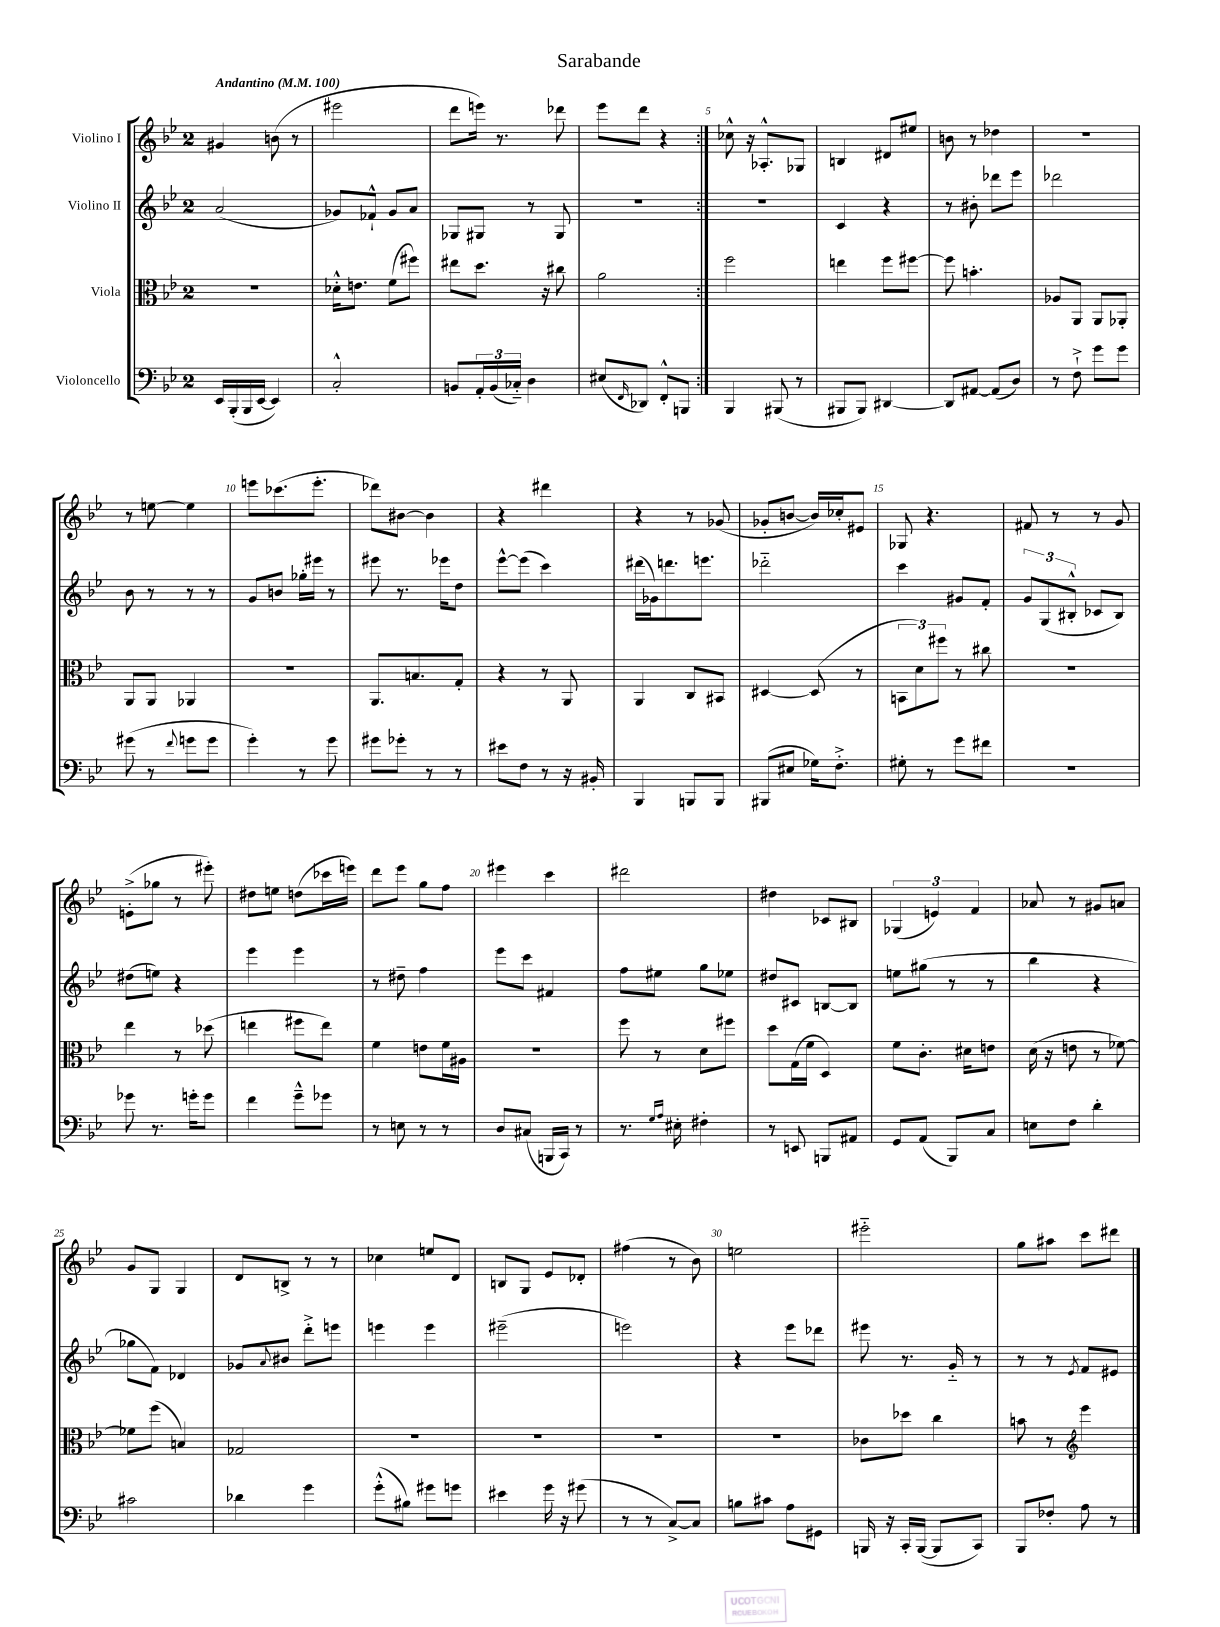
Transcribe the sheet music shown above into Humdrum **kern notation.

**kern	**kern	**kern	**kern
*staff4	*staff3	*staff2	*staff1
*clefF4	*clefC3	*clefG2	*clefG2
*k[b-e-]	*k[b-e-]	*k[b-e-]	*k[b-e-]
*M2/4	*M2/4	*M2/4	*M2/4
*MM100	*MM100	*MM100	*MM100
16EE-/LL	2r	(2a/	4g#/
(16BBB-'/	.	.	.
16BBB-/	.	.	.
[16EE-/JJ	.	.	.
4EE-/])	.	.	(8b\
.	.	.	8r
=	=	=	=
2C'^^/	16d-'^^\LK	8g-/L)	2eee#\
.	8.e\J	.	.
.	.	8f-`^^/J	.
.	(8f\L	8g-/L	.
.	8ff#\J)	8a/J	.
=	=	=	=
8BB/L	8ee#\L	8G-/L	8ddd\L
24AA'/L	8.dd\J	8G#/J	16eee\Jk)
(24BB/	.	.	.
.	.	.	8.r
24C-'~/JJ)	.	.	.
4D\	.	8r	.
.	16r	.	.
.	8cc#\	8G#/	8ddd-\
=	=	=	=
(8E#/L	2a\	2r	8eee-\L
16qqFF/	.	.	.
8DD-/J)	.	.	8ddd\J
8FF'^^/L	.	.	4r
8BBB/J	.	.	.
=:|!	=:|!	=:|!	=:|!
4BBB-/	2ff\	2r	8cc-^^\
.	.	.	16r
.	.	.	8.A-'^^/L
(8BBB#/	.	.	.
8r	.	.	8G-/J
=	=	=	=
8BBB#/L	4ee\	4c/	4B/
8BBB#/J)	.	.	.
[4DD#/	8ff\L	4r	8d#/L
.	[8ff#\J	.	8ee#/J
=	=	=	=
8DD#/]L	8ff#\]	8r	8b\
[8AA#/J	4.b'\	8b#'\	8r
(8AA#/]L	.	8ddd-\L	4dd-\
8D/J)	.	8eee-\J	.
=	=	=	=
8r	8A-/L	2ddd-\	2r
8F`^\	8AA/J	.	.
8g\L	8AA/L	.	.
8g\J	8AA-'/J	.	.
=	=	=	=
(8g#\	8AA/L	8b-\	8r
8r	8AA/J	8r	[8ee\
8qqf/	.	.	.
8g\L	4AA-/	8r	4ee\]
8g\J	.	8r	.
=	=	=	=
4g'\)	2r	8g/L	8eee\L
.	.	8b/J	(8.ccc-\
8r	.	16gg-'\LL	.
.	.	16eee#\JJ	8.eee'\J
8g\	.	8r	.
=	=	=	=
8g#\L	8.AA/L	8eee#\	8ddd-\L)
8g-'\J	.	8.r	[8b#\J
.	8.B/	.	.
8r	.	.	4b#\]
.	.	16eee-\LK	.
8r	8G'/J	8dd\J	.
=	=	=	=
8e#\L	4r	[8eee-^^\L	4r
8F\J	.	(8eee-\]J	.
8r	8r	4ccc\)	4ddd#\
16r	8AA/	.	.
16BB#'/	.	.	.
=	=	=	=
4BBB-/	4AA/	(16ddd#\LL	4r
.	.	16g-\J)	.
.	.	8.ddd\	.
8BBB/L	8C/L	.	8r
.	.	8.eee\J	.
8BBB/J	8BB#/J	.	(8g-/
=	=	=	=
(8BBB#/L	[4D#/	2ddd-'~\	8g-'/L
8E#/J	.	.	[8b/J
16G-\LK)	(8D#/]	.	16b/]LL)
8.F'^\J	.	.	16cc-'/J
.	8r	.	8e#/J
=	=	=	=
8G#'\	12BB\L	4ccc\	8G-/
.	12d\)	.	.
8r	.	.	4.r
.	12ff#\J	.	.
8g\L	8r	8g#/L	.
8f#\J	8cc#\	8f'/J	.
=	=	=	=
2r	2r	12g/L	8f#/
.	.	(12G/	.
.	.	.	8r
.	.	12B#'^^/J	.
.	.	8c-/L	8r
.	.	8B#/J)	8g/
=	=	=	=
8g-\	4ee-\	(8dd#\L	(8e'^\L
8.r	.	8ee\J)	8gg-\J
.	8r	4r	8r
16g'\LK	.	.	.
8g\J	(8dd-\	.	8eee#'\)
=	=	=	=
4f\	4ee\	4eee-\	8dd#\L
.	.	.	8ee\J
8g~^^\L	8ff#\L	4eee-\	(8dd\L
8g-\J	8ee\J)	.	16ccc-\L
.	.	.	16eee\JJ)
=	=	=	=
8r	4f\	8r	8ddd\L
8E\	.	8dd#~\	8eee-\J
8r	8e\L	4ff\	8gg\L
8r	16f\L	.	8ff\J
.	16A#\JJ	.	.
=	=	=	=
8D/L	2r	8eee-\L	4eee#\
(8C#/J	.	8ccc\J	.
16BBB/LL	.	4f#/	4ccc\
16CC/JJ)	.	.	.
8r	.	.	.
=	=	=	=
8.r	8ff\	8ff\L	2ddd#\
.	8r	8ee#\J	.
16qqG/LL	.	.	.
16qqA/JJ	.	.	.
16E#'\	.	.	.
4F#'\	8d\L	8gg\L	.
.	8ff#\J	8ee-\J	.
=	=	=	=
8r	8dd\L	8dd#/L	4dd#\
8EE/	(16G\L	8c#/J	.
.	16f\JJ	.	.
8BBB/L	4D/)	[8B/L	8c-/L
8AA#/J	.	8B/]J	8B#/J
=	=	=	=
8GG/L	8f\L	8ee\L	(6G-/
(8AA/J	8.c'\J	(8gg#\J	.
.	.	.	6e/)
8BBB-/L)	.	8r	.
.	16d#\LK	.	.
.	.	.	6f/
8C/J	8e\J	8r	.
=	=	=	=
8E\L	(16d\	4bb-\	8a-/
.	16r	.	.
8F\J	8e\	.	8r
4d'\	8r	4r	8g#/L
.	[8f-\)	.	8a/J
=	=	=	=
2c#\	8f-\]L	8gg-\L	8g/L
.	(8ff\J	8f\J)	8G/J
.	4B/)	4d-/	4G/
=	=	=	=
4d-\	2G-/	8g-/L	8d/L
.	.	8qqa/	.
.	.	8b#/J	8B^/J
4g\	.	8ddd'^\L	8r
.	.	8eee\J	8r
=	=	=	=
(8g'^^\L	2r	4eee\	4cc-\
8B#\J)	.	.	.
8g#\L	.	4eee\	8ee/L
8g\J	.	.	8d/J
=	=	=	=
4e#\	2r	(2eee#~\	8B/L
.	.	.	8G/J
16g\	.	.	8e-/L
16r	.	.	.
(8g#\	.	.	8d-'/J
=	=	=	=
8r	2r	2eee\)	(4ff#\
8r	.	.	.
[8C^/L)	.	.	8r
8C/]J	.	.	8b-\)
=	=	=	=
8B\L	2r	4r	2ee\
8c#\J	.	.	.
8A\L	.	8eee-\L	.
8GG#\J	.	8ddd-\J	.
=	=	=	=
16BBB/	8c-\L	8eee#\	2eee#'~\
16r	.	.	.
16CC'/LL	8dd-\J	8.r	.
([16BBB/JJ	.	.	.
8BBB/]L	4cc\	.	.
.	.	16g'~/	.
8CC/J)	.	8r	.
=	=	=	=
8BBB-/L	8b\	8r	8gg\L
8F-'/J	8r	8r	8aa#\J
*	*clefG2	*	*
.	.	8qe-/	.
8A\	4eee-\	8f/L	8ccc\L
8r	.	8e#/J	8ddd#\J
==	==	==	==
*-	*-	*-	*-
